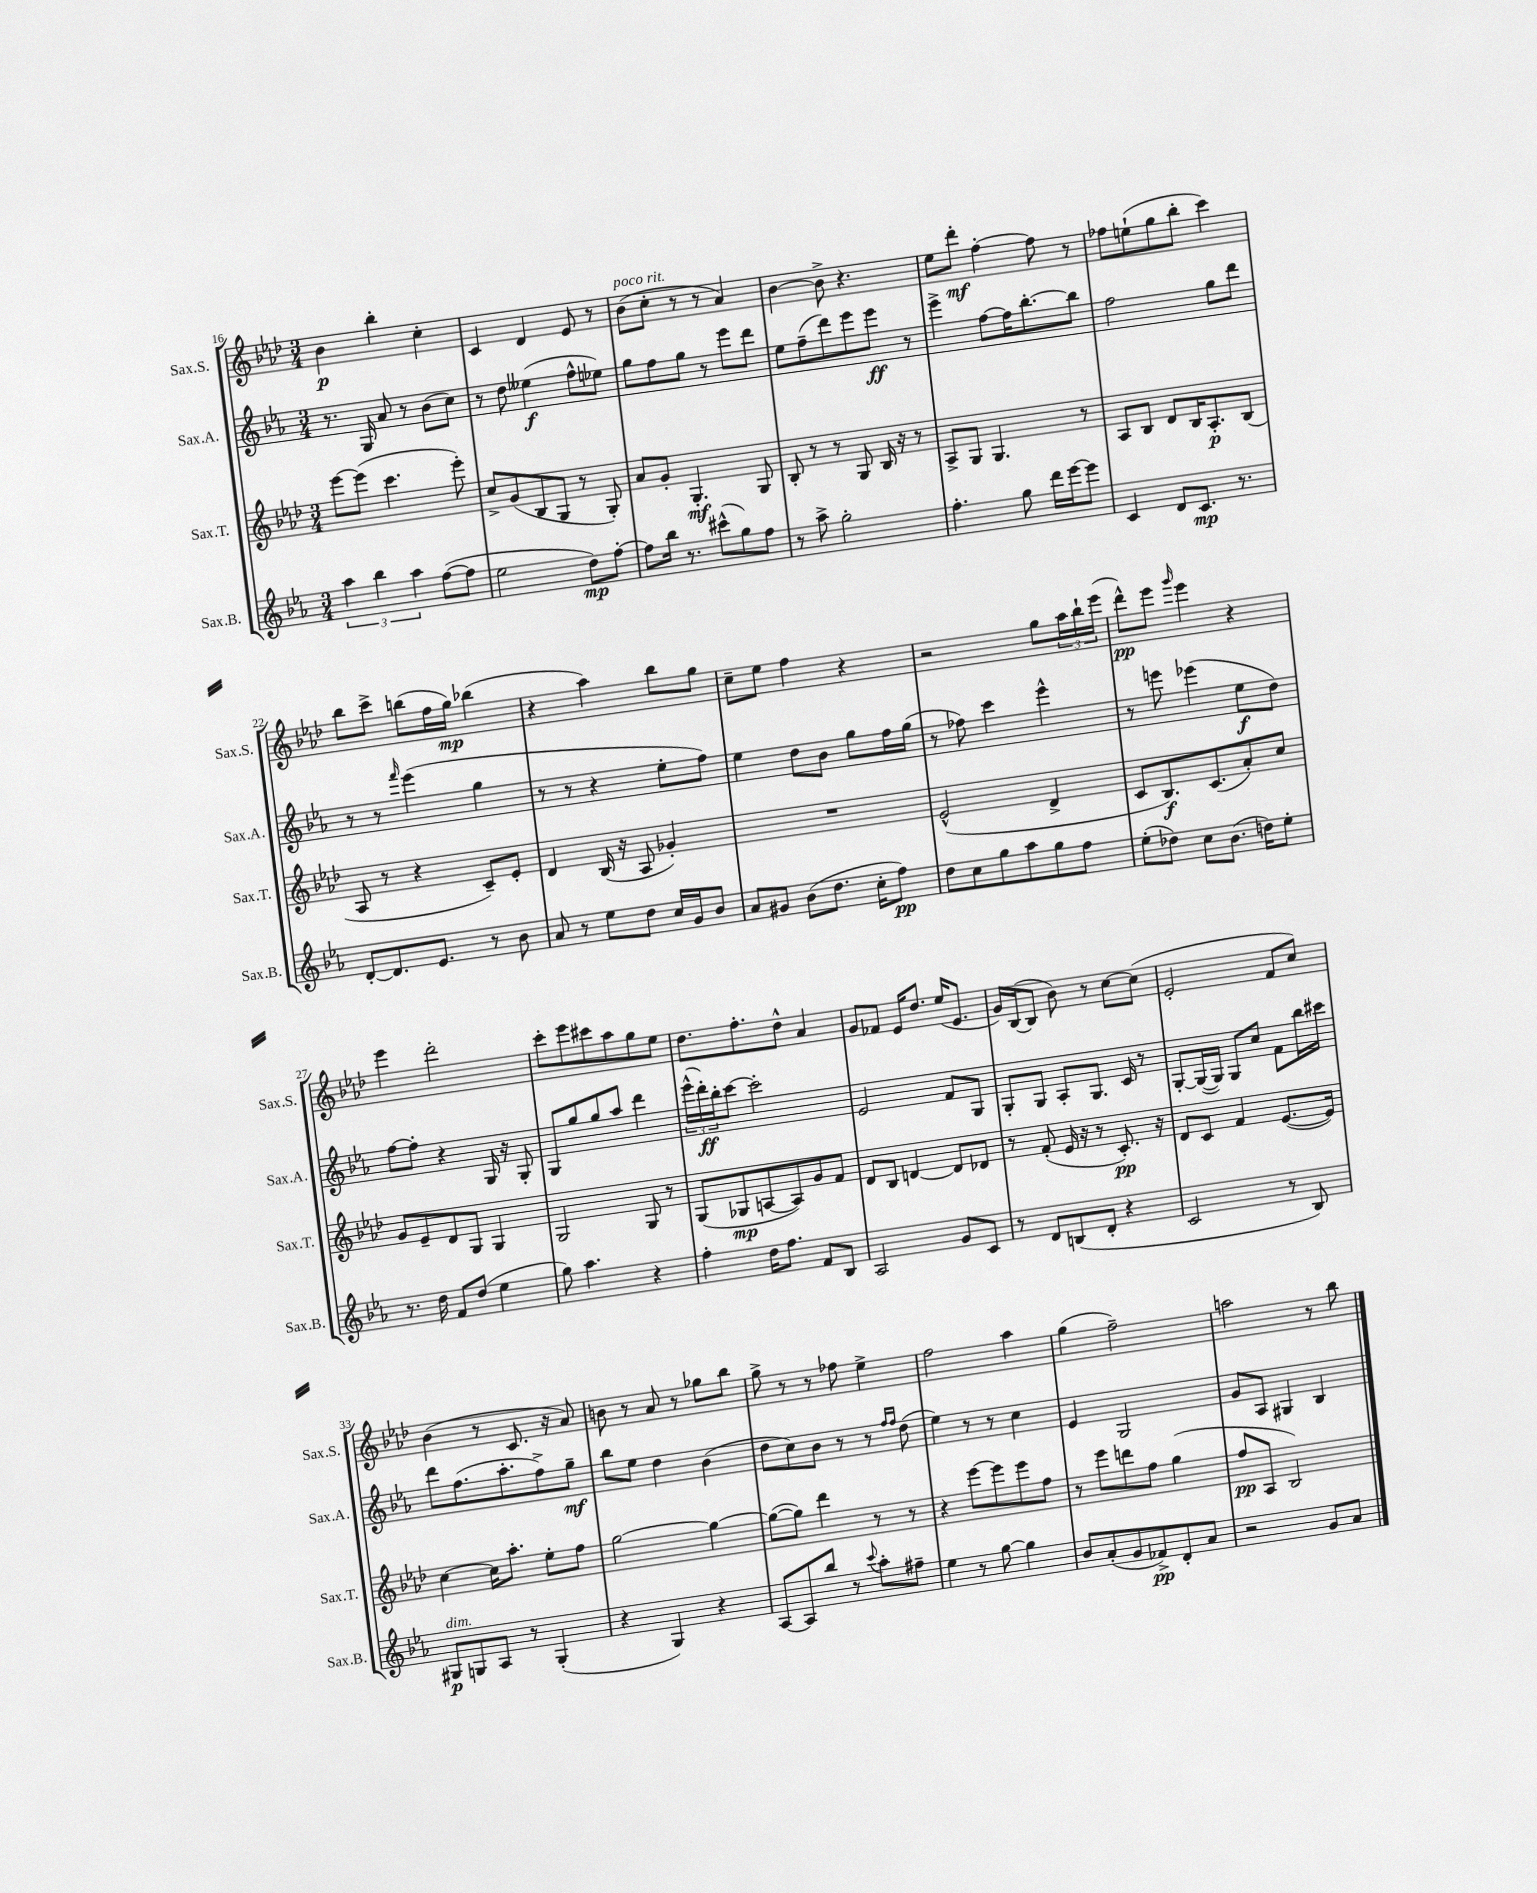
<<
\new StaffGroup <<
\new Staff = "s0" \with { instrumentName = "Sax.S." shortInstrumentName = "Sax.S." } {
    \clef treble \key aes \major \numericTimeSignature \time 3/4
    bes'4\p bes''4-. c''4-. |
    c'4 des'4 ees'8 r8 |
    bes'8^\markup { \italic "poco rit." }( c''8-. r8 r8 aes'4) |
    bes'4~ bes'8-> r4. |
    ees''8 des'''8-.\mf f''4~-. f''8 r8 |
    fes''8 e''8-!( g''8 bes''8-. c'''4) |
    bes''8 c'''8-> b''8( f''16 g''16\mp) bes''4( |
    r4 aes''4) bes''8 g''8 |
    c''8-- ees''8 f''4 r4 |
    r2 g''8 \tuplet 3/2 { aes''16 bes''16-! ees'''16( } |
    des'''8-^\pp) ees'''8 \grace { g'''16 } ees'''4 r4 |
    ees'''4 des'''2-. |
    c'''8-. ees'''8 cis'''8 aes''8 g''8 ees''8 |
    des''8. f''8.-. des''8-^ aes'4 |
    g'8 fes'8 ees'16 des''8. ees''16( ees'8. |
    g'16) bes16~( bes8 bes'8) r8 c''8~ c''8( |
    ees'2-. f'8 c''8) |
    bes'4( r8 c'8. r16 aes'8) |
    b'8 r8 aes'8 r8 ges''8 bes''8 |
    g''8-> r8 r8 fes''8 ees''4-> |
    f''2 aes''4 |
    g''4( f''2--) |
    a''2 r8 bes''8 \bar "|." |
}
\new Staff = "s1" \with { instrumentName = "Sax.A." shortInstrumentName = "Sax.A." } {
    \clef treble \key ees \major \numericTimeSignature \time 3/4
    r8. g16 aes'8 r8 bes'8( c''8) |
    r8 d''8 eeses''4\f( f''8-^ ees''8) |
    g''8 f''8 g''8 r8 ees'''8 d'''8 |
    ees''8 f''8--( d'''8) ees'''8 ees'''8\ff r8 |
    ees'''4-> f''8~ f''16 bes''8.~-. bes''8 |
    f''2 g''8 d'''8 |
    r8 r8 \grace { f'''16 } ees'''4( g''4 |
    r8 r8 r4 ees''8-. f''8) |
    ees''4 d''8 bes'8 g''8 f''16 g''16( |
    r8 fes''8) c'''4 ees'''4-^ |
    r8 e'''8 ees'''4( ees''8\f d''8) |
    f''8~ f''8-. r4 g16 r16 g8-. |
    g8 g''8 g''8 aes''8 d'''4 |
    \tuplet 3/2 { ees'''16-^( d'''16-.\ff) bes''16-. } c'''8~ c'''2-. |
    ees'2 f'8 g8 |
    g8-. g8 aes8-. g8. c'16 r8 |
    g8~-. g16~( g16) g8 c''8 f'8 bes''16 cis'''16 |
    d'''8 f''8.( aes''8.-. f''8->) g''8--\mf |
    bes''8 ees''8 d''4 bes'4( |
    d''8 c''8) bes'8 r8 r8 \grace { f''16 f''16 } d''8( |
    ees''4) r8 r8 c''4 |
    ees'4 g2 |
    g'8 aes8 gis4 bes4 \bar "|." |
}
\new Staff = "s2" \with { instrumentName = "Sax.T." shortInstrumentName = "Sax.T." } {
    \clef treble \key aes \major \numericTimeSignature \time 3/4
    ees'''8~ ees'''8( c'''4. ees'''8-.) |
    c''8-> g'8( bes8 g8 r8 g8-.) |
    aes'8 g'8-. g4.-.\mf g8 |
    bes8-. r8 r8 g8 bes16 r16 r8 |
    aes8-> g8 g4. r8 |
    aes8 bes8 des'8 bes16 aes8.-.\p bes8( |
    aes8 r8 r4 c'8--) ees'8-. |
    des'4 bes16( r16 aes8 ges'4-.) |
    R2. |
    ees'2-^( des'4-> |
    c'8 bes8.\f) c'8.( aes'8-.) c''8 |
    g'8 ees'8-- des'8 g8 g4 |
    g2 g8 r8 |
    g8( ges8\mp a8~ a8) g'8 f'8 |
    des'8 bes8 d'4~ d'8 des'8 |
    r8 f'8-.( ees'16 r16 r8 c'8.-.\pp) r16 |
    des'8 c'8 f'4 ees'8.~( ees'16) |
    c''4~ c''16 aes''8.-. ees''8-. f''8 |
    g''2~ g''4~ |
    g''8~( g''8) des'''4 r8 r8 |
    r4 ees'''8~ ees'''8 ees'''8 f''8 |
    r8 ees'''8 d'''8 f''8 g''4( |
    f''8\pp aes8 bes2) \bar "|." |
}
\new Staff = "s3" \with { instrumentName = "Sax.B." shortInstrumentName = "Sax.B." } {
    \clef treble \key ees \major \numericTimeSignature \time 3/4
    \tuplet 3/2 { aes''4 bes''4 aes''4 } f''8~( f''8 |
    ees''2 d''8\mp) f''8~-. |
    f''8 bes''16 r8. cis'''8-^( g''8) f''8 |
    r8 aes''8-> g''2-. |
    f''4.-. g''8 d'''16 ees'''16~ ees'''8 |
    c'4 d'8 c'8.\mp r8. |
    d'8~-. d'8. ees'8. r8 bes'8 |
    aes'8 r8 ees''8 d''8 c''16 g'16 bes'8 |
    aes'8 gis'8 bes'8( d''8. c''16-. f''8\pp) |
    d''8 c''8 g''8 aes''8 g''8 f''8 |
    ees''8-.( des''8) c''8 bes'8.( d''16) ees''8-. |
    r8. d''16 f'8 d''8( ees''4 |
    g''8) aes''4. r4 |
    f''4-. d''16 f''8. f'8 bes8 |
    aes2 g'8 c'8 |
    r8 d'8 b8( d'8-. r4 |
    c'2 r8 bes8) |
    gis8\p^\markup { \italic "dim." } g8 aes8 r8 g4-.( |
    r4 g4) r4 |
    aes8~ aes8 bes''8 r8 \appoggiatura { c'''8 } aes''8-. fis''8-- |
    ees''4 r8 g''8~ g''4 |
    bes'8 aes'8-.( g'8 fes'8->\pp) d'8-. aes'8 |
    r2 g'8 aes'8 \bar "|." |
}
>>
>>
\layout { \context { \Score currentBarNumber = #16 } }
